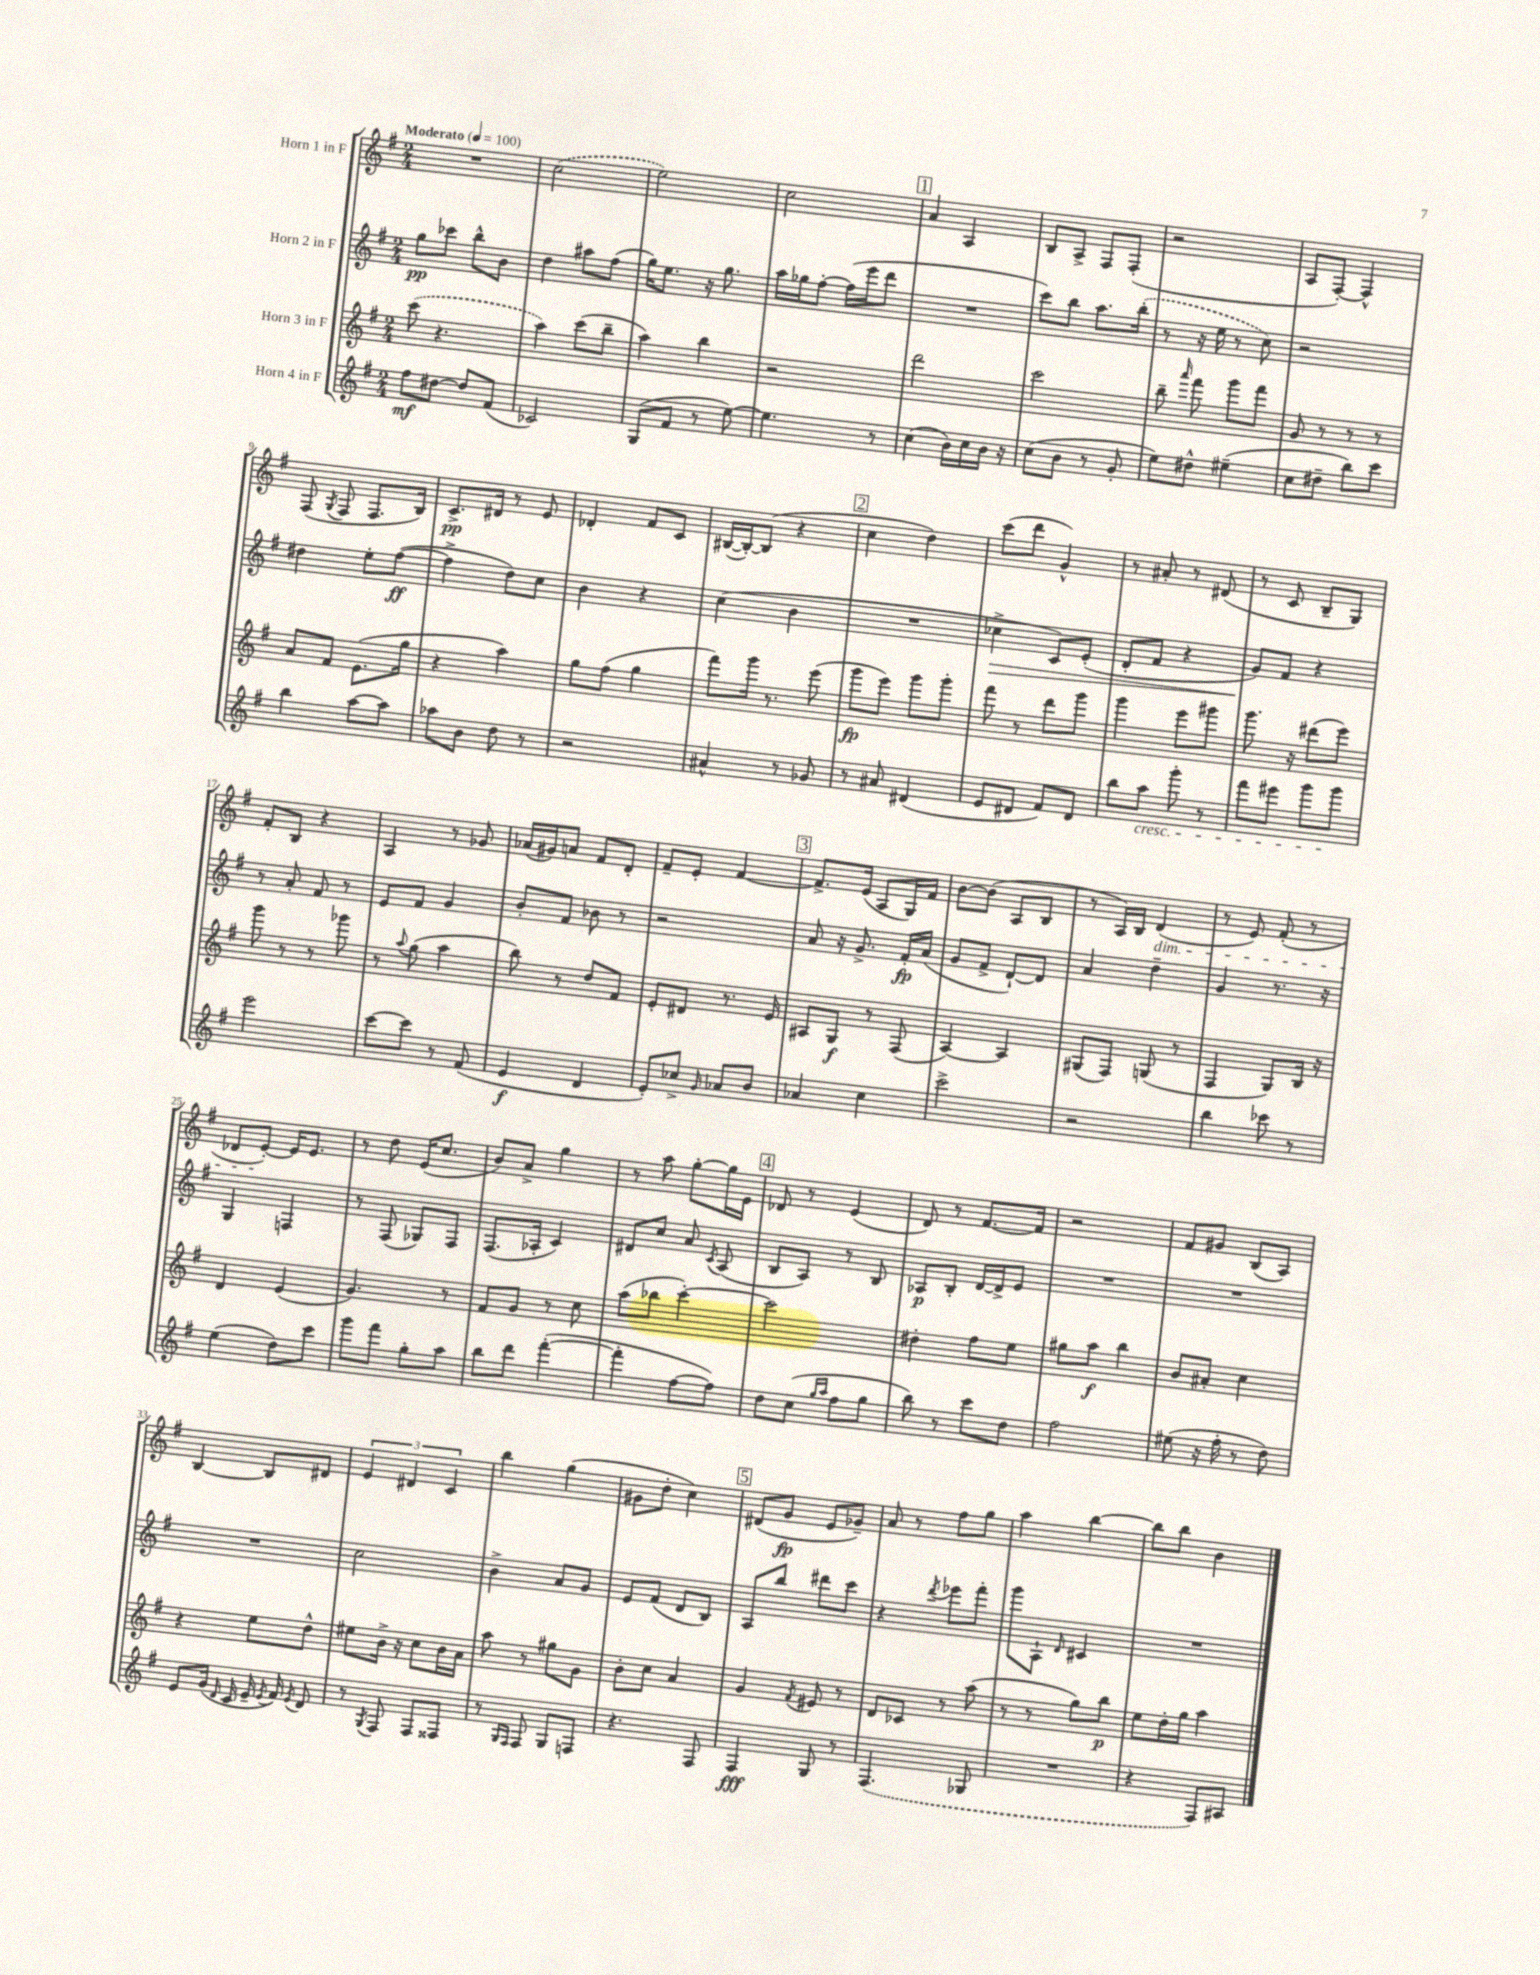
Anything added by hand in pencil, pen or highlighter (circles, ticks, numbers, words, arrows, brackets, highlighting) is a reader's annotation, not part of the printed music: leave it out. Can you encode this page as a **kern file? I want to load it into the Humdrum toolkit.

**kern	**kern	**kern	**kern
*staff4	*staff3	*staff2	*staff1
*clefG2	*clefG2	*clefG2	*clefG2
*k[f#]	*k[f#]	*k[f#]	*k[f#]
*M2/4	*M2/4	*M2/4	*M2/4
*MM100	*MM100	*MM100	*MM100
8ff#	(8ccc	8gg	2r
[8dd#	4.r	8ccc-	.
8dd#]	.	8bb^^	.
(8f#	.	8b	.
=	=	=	=
2c-)	4aa)	4dd	(2cc
.	(8ccc	8aa#	.
.	8bb~	(8ff#	.
=	=	=	=
(8G	4aa)	16gg)	2ee)
.	.	8.ee	.
8f#	.	.	.
8r	4bb	16r	.
.	.	8.gg	.
[8ee)	.	.	.
=	=	=	=
4.ee]	2r	16aa	2cc
.	.	16gg-	.
.	.	[8ff#'	.
.	.	(16ff#]	.
.	.	16eee	.
8r	.	8ddd	.
=	=	=	=
(4cc	2ddd	2r	4a
16b)	.	.	4A
16cc	.	.	.
16b	.	.	.
16r	.	.	.
=	=	=	=
(8cc	2ccc	8ccc)	8B
8b	.	8bb	8A^
8r	.	8.aa	8F#
8g'	.	.	(8F#'
.	.	(16bb'	.
=	=	=	=
8ee)	8bb~	8r	2r
.	16qqaaa	.	.
8dd#^^	8fff#	16r	.
.	.	16ee	.
(4ee#~	8ggg	8r	.
.	8fff#	8cc)	.
=	=	=	=
8cc	8g	2r	8A
8dd#~	8r	.	[8F#')
8bb)	8r	.	4F#^^]
8ccc	8r	.	.
=	=	=	=
4bb	8a	4dd#	(8F#
.	.	.	8qG
.	8f#	.	8F#
[8aa	(8.e	8ee'	8.F#
8aa]	.	([8ff#	.
.	16gg	.	16B)
=	=	=	=
8aa-	4r	4ff#^]	8.c^
8b	.	.	.
.	.	.	16d#
8dd	4aa)	8dd)	8r
8r	.	8cc	8e
=	=	=	=
2r	8gg	4b	4d-'
.	(8ff#	.	.
.	4gg	4r	8f#
.	.	.	8c
=	=	=	=
4a#^^	8fff#)	(4cc	([16B#
.	.	.	16B#'_)
.	16ggg	.	(8B#]
.	8.r	.	.
8r	.	4b	4r
8g-	(8eee	.	.
=	=	=	=
8r	8ggg	2r	4cc
8a#	8eee)	.	.
(4d#	8ggg	.	4dd)
.	8ggg'	.	.
=	=	=	=
8e	8fff#	4cc-^	(8ccc
8d#	8r	.	8ddd
8f#)	8ddd	8c)	4g^^)
8d#	8ggg	(8e'	.
=	=	=	=
8bb	4ggg	8d'	8r
8aa	.	8f#	8a#'
8ggg'	8eee	4r	8r
8r	8ggg#	.	(8d#
=	=	=	=
8fff#	8.ggg	8g)	8r
8eee#	.	8f#	8c
.	16r	.	.
8ggg	(8ddd#	4r	8B~
8ggg	8eee)	.	8G)
=	=	=	=
2eee	8ggg	8r	8f#'
.	8r	8a'	8B
.	8r	8f#	4r
.	8ggg-	8r	.
=	=	=	=
[8ccc	8r	8e	4A
.	8qqaa	.	.
8ccc]	(8gg	8f#	.
8r	4aa	4g	8r
(8f#	.	.	8g-
=	=	=	=
4e	8bb)	8b'	(16a-
.	.	.	16g#)
.	8r	8f#	8a
4d	8dd	8b-	8f#
.	8f#	8r	8d'
=	=	=	=
8e')	8e'	2r	8f#~
8cc-^	8d#	.	8e'
16qqg	.	.	.
8a-	8.r	.	[4f#
8b	.	.	.
.	16e	.	.
=	=	=	=
4a-	8A#	8a	8.f#^]
.	8G	16r	.
.	.	8.g^	(16e
4cc	8r	.	8A
.	(8F#	16f#'	16G)
.	.	(16a	16f#
=	=	=	=
2ccc^	[4A)	8g	[8b
.	.	8f#^	(8b]
.	4A]	[8d`)	8A
.	.	8d]	8B
=	=	=	=
2r	(8G#	4a	8r
.	8F#)	.	16A)
.	.	.	16B
.	(8G	4dd~	(4d
.	8r	.	.
=	=	=	=
4bb	4F#	4g	8r
.	.	.	8e)
8ccc-	8G)	8.r	(8f#'
8r	16B	.	8r
.	16r	16r	.
=	=	=	=
(4ee	4d	4G	8d-
.	.	.	[8e')
8dd)	(4e	4F	16e]
.	.	.	8.e
8ccc	.	.	.
=	=	=	=
8ggg	4.g)	8r	8r
8fff#	.	(8F#	8dd
8gg'	.	8G-)	(16e
.	.	.	8.cc
8aa	8r	8F#	.
=	=	=	=
8bb	8f#	(8.F#	8b)
8ddd	8g	.	8a^
.	.	16A-'	.
([4fff#'	8r	4c)	4gg
.	8cc	.	.
=	=	=	=
4fff#']	(8aa	8d#	8r
.	8bb-	8cc	8aa
[8ff#	[4ccc')	8a	[8gg'
.	.	8qc	.
8ff#])	.	(8A	16gg]
.	.	.	16e
=	=	=	=
8dd	2ccc]	8B	8d-
(8cc	.	8A)	8r
16qqgg	.	.	.
16qqaa	.	.	.
8ff#	.	8r	(4e
8gg	.	8B	.
=	=	=	=
8bb)	4dd#'	8A-	8d)
8r	.	8B'	8r
8ccc	8ff#	[16d	[8.f#
.	.	16d^]	.
8dd	8ee	8e	.
.	.	.	16f#]
=	=	=	=
2ff#	8gg#	2r	2r
.	8aa	.	.
.	4bb	.	.
=	=	=	=
(8ee#	8b	2r	8f#
16r	8a#'	.	8g#
16ff#'	.	.	.
8r	4cc	.	(8B
8dd)	.	.	8A)
=	=	=	=
8e	4r	2r	[4B
(16g	.	.	.
16qqd	.	.	.
16c	.	.	.
16e~	8ee	.	8B]
8qe	.	.	.
16f#)	.	.	.
8qe	.	.	.
8d	8dd^^	.	8d#
=	=	=	=
8r	8ee#	2cc	6e
8qG	.	.	.
8F#	16b^	.	.
.	.	.	6d#
.	16r	.	.
8F#	8cc	.	.
.	.	.	6c
8F##	16b	.	.
.	16a	.	.
=	=	=	=
8r	8aa	4b^	4bb
16qqG	.	.	.
16qqF#	.	.	.
8F#	8r	.	.
8G	8gg#	8a	(4gg
8F	8g	8g	.
=	=	=	=
4.r	8b'	8e	8g#
.	8cc	(8f#	8dd'
.	4a	8d	4cc)
8F#	.	8B)	.
=	=	=	=
4F#	4g	8A	(8d#
.	.	8bb	8g
.	8qf#	.	.
8G	8e#	8ddd#	8e
8r	8r	8ccc	8g-~)
=	=	=	=
(4.F#	8d	4r	8a
.	8c-	.	8r
.	.	8qddd	.
.	8r	8eee-	8ff#
8G-	(8aa	8fff#'	8gg
=	=	=	=
2r	8r	8ggg	4aa
.	8r	8A`	.
.	.	16qqd	.
.	8gg)	4c#	[4bb
.	8bb	.	.
=	=	=	=
4r	8ee	2r	8bb]
.	16dd'	.	8bb
.	16gg	.	.
8F#)	4aa	.	4b
8A#	.	.	.
==	==	==	==
*-	*-	*-	*-
